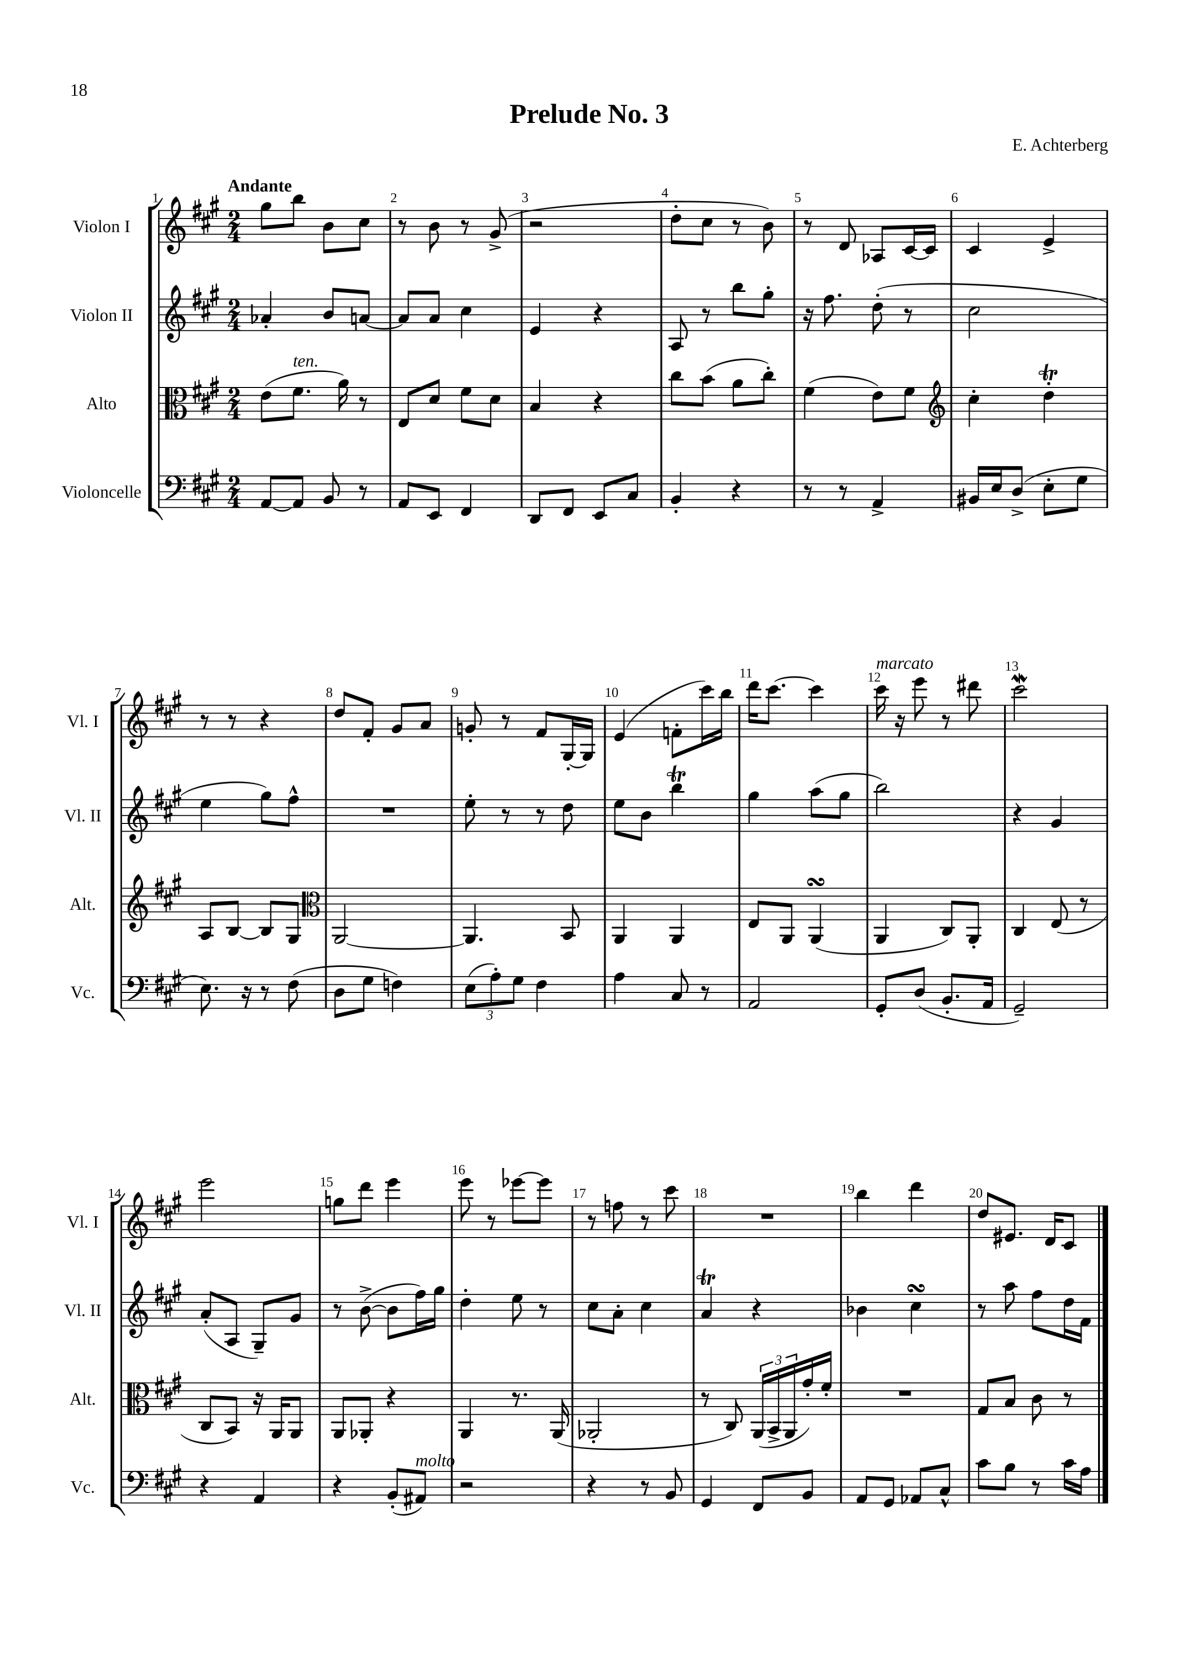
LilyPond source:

\header { title = "Prelude No. 3" composer = "E. Achterberg" }
<<
\new StaffGroup <<
\new Staff = "s0" \with { instrumentName = "Violon I" shortInstrumentName = "Vl. I" } {
    \clef treble \key a \major \numericTimeSignature \time 2/4 \tempo "Andante"
    gis''8 b''8 b'8 cis''8 |
    r8 b'8 r8 gis'8->( |
    r2 |
    d''8-. cis''8 r8 b'8) |
    r8 d'8 aes8 cis'16~ cis'16 |
    cis'4 e'4-> |
    r8 r8 r4 |
    d''8 fis'8-. gis'8 a'8 |
    g'8-. r8 fis'8 gis16~-. gis16 |
    e'4( f'8-. cis'''16) b''16 |
    d'''16 cis'''8.~ cis'''4 |
    cis'''16^\markup { \italic "marcato" } r16 e'''8 r8 dis'''8 |
    cis'''2\mordent |
    e'''2 |
    g''8 d'''8 e'''4 |
    e'''8 r8 ees'''8~ ees'''8 |
    r8 f''8 r8 cis'''8 |
    R2 |
    b''4 d'''4 |
    d''8 eis'8. d'16 cis'8 \bar "|." |
}
\new Staff = "s1" \with { instrumentName = "Violon II" shortInstrumentName = "Vl. II" } {
    \clef treble \key a \major \numericTimeSignature \time 2/4
    aes'4-. b'8 a'8~ |
    a'8 a'8 cis''4 |
    e'4 r4 |
    a8 r8 b''8 gis''8-. |
    r16 fis''8. d''8-.( r8 |
    cis''2 |
    e''4 gis''8) fis''8-^ |
    R2 |
    e''8-. r8 r8 d''8 |
    e''8 b'8 b''4\trill |
    gis''4 a''8( gis''8 |
    b''2) |
    r4 gis'4 |
    a'8-.( a8 gis8--) gis'8 |
    r8 b'8~->( b'8 fis''16) gis''16 |
    d''4-. e''8 r8 |
    cis''8 a'8-. cis''4 |
    a'4\trill r4 |
    bes'4 cis''4\turn |
    r8 a''8 fis''8 d''16 fis'16 \bar "|." |
}
\new Staff = "s2" \with { instrumentName = "Alto" shortInstrumentName = "Alt." } {
    \clef alto \key a \major \numericTimeSignature \time 2/4
    e'8( fis'8.^\markup { \italic "ten." } a'16) r8 |
    e8 d'8 fis'8 d'8 |
    b4 r4 |
    cis''8 b'8( a'8 cis''8-.) |
    fis'4( e'8) fis'8 |
    \clef treble cis''4-. d''4-.\trill |
    a8 b8~ b8 gis8 |
    \clef alto a,2~ |
    a,4. b,8 |
    a,4 a,4 |
    e8 a,8 a,4\turn( |
    a,4 cis8) a,8-. |
    cis4 e8( r8 |
    cis8 b,8) r16 a,16 a,8 |
    a,8 aes,8-. r4 |
    a,4 r8. a,16( |
    aes,2-. |
    r8 cis8) \tuplet 3/2 { a,16( b,16-> a,16 } gis'16-.) fis'16-. |
    R2 |
    gis8 b8 cis'8 r8 \bar "|." |
}
\new Staff = "s3" \with { instrumentName = "Violoncelle" shortInstrumentName = "Vc." } {
    \clef bass \key a \major \numericTimeSignature \time 2/4
    a,8~ a,8 b,8 r8 |
    a,8 e,8 fis,4 |
    d,8 fis,8 e,8 cis8 |
    b,4-. r4 |
    r8 r8 a,4-> |
    bis,16 e16 d8->( e8-. gis8 |
    e8.) r16 r8 fis8( |
    d8 gis8 f4) |
    \tuplet 3/2 { e8( a8-.) gis8 } fis4 |
    a4 cis8 r8 |
    a,2 |
    gis,8-. d8( b,8.-. a,16 |
    gis,2--) |
    r4 a,4 |
    r4 b,8-.( ais,8^\markup { \italic "molto" }) |
    r2 |
    r4 r8 b,8 |
    gis,4 fis,8 b,8 |
    a,8 gis,8 aes,8 cis8-^ |
    cis'8 b8 r8 cis'16 a16 \bar "|." |
}
>>
>>
\layout { \context { \Score \override BarNumber.break-visibility = ##(#f #t #t) barNumberVisibility = #all-bar-numbers-visible } }
